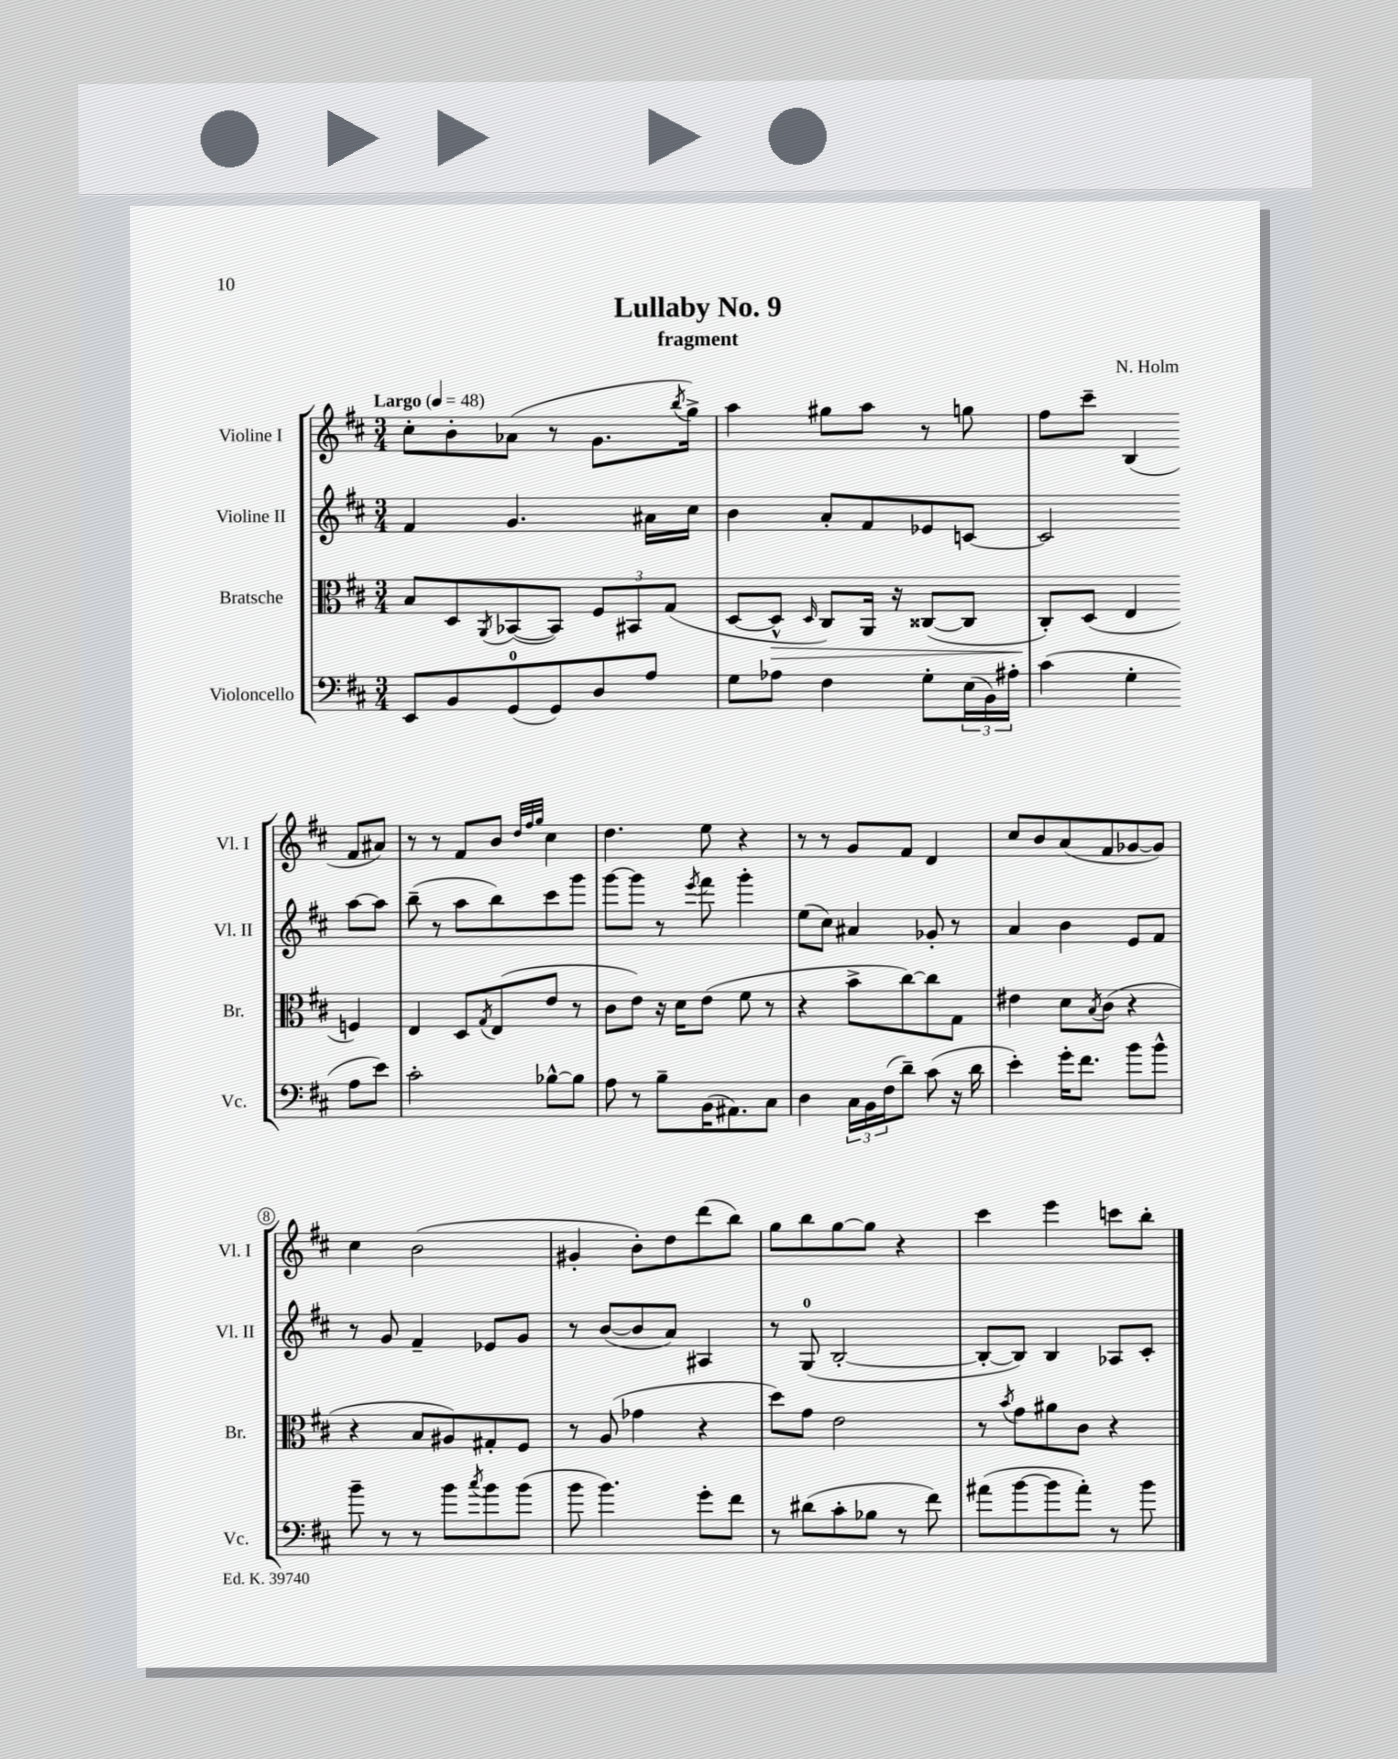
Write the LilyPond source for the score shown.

\header { title = "Lullaby No. 9" composer = "N. Holm" subtitle = "fragment" }
<<
\new StaffGroup <<
\new Staff = "s0" \with { instrumentName = "Violine I" shortInstrumentName = "Vl. I" } {
    \clef treble \key d \major \numericTimeSignature \time 3/4 \tempo "Largo" 4 = 48
    cis''8-. b'8-. aes'8( r8 g'8. \acciaccatura { b''8 } g''16->) |
    a''4 gis''8 a''8 r8 g''8 |
    fis''8 cis'''8-- b4( fis'8 ais'8) |
    r8 r8 fis'8 b'8 \grace { d''32 fis''32 g''32 } cis''4 |
    d''4. e''8 r4 |
    r8 r8 g'8 fis'8 d'4 |
    cis''8 b'8 a'8( fis'8 ges'8~ ges'8) |
    cis''4 b'2( |
    gis'4-. b'8-.) d''8 d'''8( b''8) |
    g''8 b''8 g''8~ g''8 r4 |
    cis'''4 e'''4 c'''8 b''8-. \bar "|." |
}
\new Staff = "s1" \with { instrumentName = "Violine II" shortInstrumentName = "Vl. II" } {
    \clef treble \key d \major \numericTimeSignature \time 3/4
    fis'4 g'4. ais'16 cis''16 |
    b'4 a'8-. fis'8 ees'8 c'8~ |
    c'2 a''8~ a''8 |
    b''8--( r8 a''8 b''8) cis'''8 g'''8 |
    g'''8~ g'''8 r8 \acciaccatura { e'''8 } fis'''8 g'''4-. |
    e''8( cis''8) ais'4 ges'8-. r8 |
    a'4 b'4 e'8 fis'8 |
    r8 g'8 fis'4-- ees'8 g'8 |
    r8 b'8~( b'8 a'8) ais4 |
    r8 g8-0( b2~-. |
    b8~-. b8) b4 aes8 cis'8-. \bar "|." |
}
\new Staff = "s2" \with { instrumentName = "Bratsche" shortInstrumentName = "Br." } {
    \clef alto \key d \major \numericTimeSignature \time 3/4
    b8 d8 \acciaccatura { a,8 } bes,8~( bes,8) \tuplet 3/2 { fis8 bis,8 g8( } |
    d8~ d8-^\> \grace { d16 } cis8) a,16 r16 cisis8~( cisis8 |
    cis8-.\!) d8( e4 f4) |
    e4 d8 \acciaccatura { g8 } e8( e'8 r8 |
    cis'8 e'8) r16 d'16 e'8( fis'8 r8 |
    r4 b'8-> cis''8~) cis''8 g8 |
    eis'4 d'8 \acciaccatura { b8 } cis'8( r4 |
    r4 b8 ais8) gis8-. fis8 |
    r8 a8( ges'4 r4 |
    d''8) g'8 e'2 |
    r8 \acciaccatura { b'8 } g'8 ais'8 cis'8 r4 \bar "|." |
}
\new Staff = "s3" \with { instrumentName = "Violoncello" shortInstrumentName = "Vc." } {
    \clef bass \key d \major \numericTimeSignature \time 3/4
    e,8 b,8 g,8-0( g,8) d8 a8 |
    g8 aes8 fis4 g8-. \tuplet 3/2 { e16( b,16) ais16-. } |
    cis'4( g4-. a8 e'8) |
    cis'2-. bes8~-^ bes8 |
    a8 r8 b8-- b,16( ais,8.) cis8 |
    d4 \tuplet 3/2 { cis16 b,16 fis16( } d'8--) cis'8( r16 d'16 |
    e'4-.) g'16-. fis'8. b'8 b'8-^ |
    b'8-- r8 r8 b'8 \acciaccatura { cis''8 } b'8 b'8( |
    b'8 b'4.) g'8-. fis'8 |
    r8 dis'8( cis'8-. bes8 r8 fis'8) |
    ais'8( b'8~ b'8 ais'8-.) r8 b'8 \bar "|." |
}
>>
>>
\layout { \context { \Score \override BarNumber.stencil = #(make-stencil-circler 0.1 0.3 ly:text-interface::print) } }
